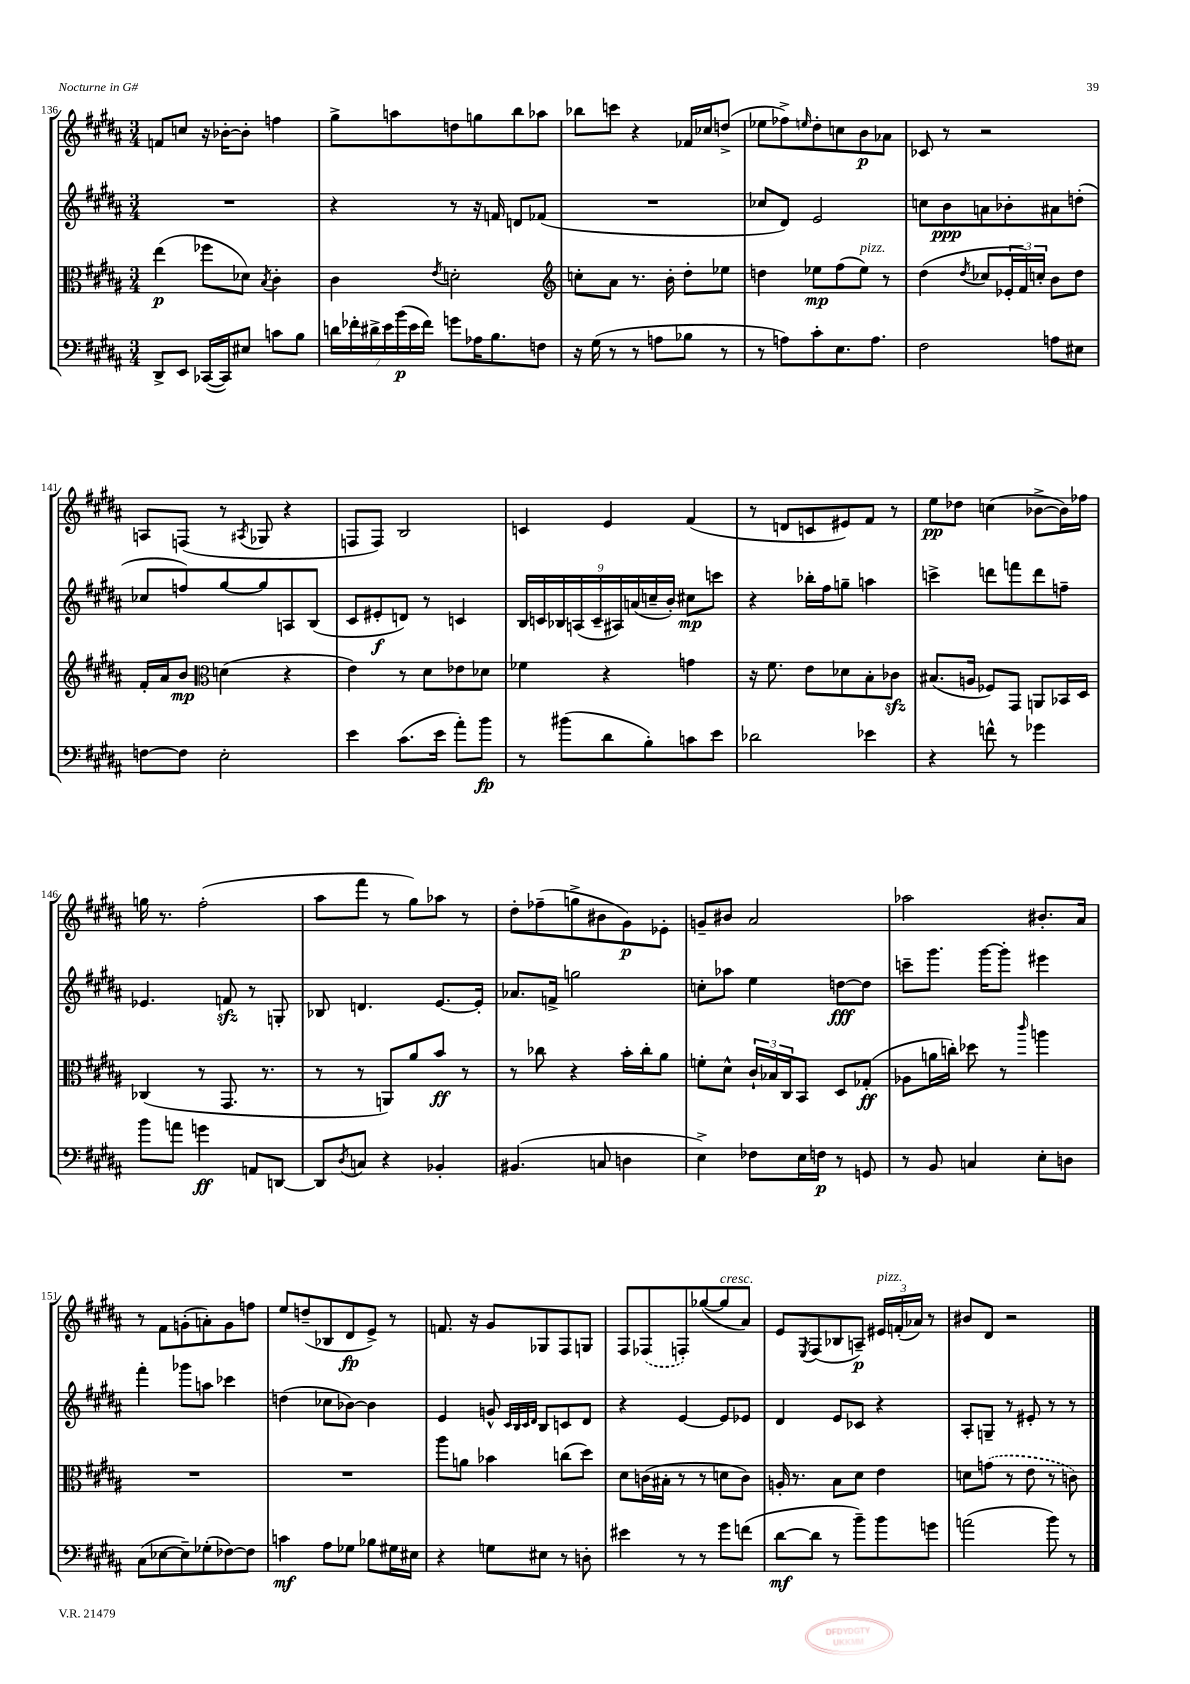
<<
\new StaffGroup <<
\new Staff = "s0" {
    \clef treble \key b \major \numericTimeSignature \time 3/4
    f'8 c''8 r16 bes'16~-. bes'8-. f''4 |
    gis''8-> a''8 d''8 g''8 b''8 aes''8 |
    bes''8 c'''8 r4 fes'16 ces''16 d''8->( |
    ees''8 fes''8->) \grace { e''16 } dis''8-. c''8 b'8\p aes'8 |
    ces'8 r8 r2 |
    a8 f8( r8 \acciaccatura { ais8 } ges8 r4 |
    f8 f8) b2 |
    c'4 e'4 fis'4( |
    r8 d'8 c'8 eis'8) fis'8 r8 |
    e''8\pp des''8 c''4( bes'8~-> bes'16) fes''16 |
    g''16 r8. fis''2-.( |
    ais''8 fis'''8 r8 gis''8) aes''8 r8 |
    dis''8-. fes''8--( g''8-> bis'8 gis'8\p) ees'8-. |
    g'8-- bis'8 ais'2 |
    aes''2 bis'8.-. ais'16 |
    r8 fis'8 g'8-.( a'8-.) g'8 f''8 |
    e''8 d''8--( bes8 dis'8\fp e'8->) r8 |
    f'8. r16 gis'8 ges8 fis8 g8 |
    fis8 \once \slurDashed fes8( f8-.) ges''8~( ges''8^\markup { \italic "cresc." } ais'8) |
    e'8 \acciaccatura { e8 } fis8( bes8 a8--\p) \tuplet 3/2 { eis'16^\markup { \italic "pizz." } f'16-.( aes'16) } r8 |
    bis'8 dis'8 r2 \bar "|." |
}
\new Staff = "s1" {
    \clef treble \key b \major \numericTimeSignature \time 3/4
    R2. |
    r4 r8 r16 f'16 d'8 fes'8( |
    R2. |
    ces''8 dis'8) e'2 |
    c''8 b'8\ppp a'8 bes'8-. ais'8 d''8-.( |
    ces''8 f''8) gis''8~ gis''8 a8 b8( |
    cis'8 eis'8-.\f d'8) r8 c'4 |
    \tuplet 9/8 { b16 c'16 bes16 a16( c'16-- ais16) a'16( c''16-- b'16-.) } cis''8\mp c'''8 |
    r4 bes''16-. fis''16 g''8-- a''4 |
    c'''4-> d'''8 f'''8 d'''8 f''8-- |
    ees'4. f'8\sfz r8 g8-. |
    bes8 d'4. e'8.~ e'16-. |
    aes'8. f'16-> g''2 |
    c''8-. aes''8 e''4 d''8~\fff d''8 |
    c'''8-- gis'''8. gis'''16~ gis'''8-. eis'''4 |
    fis'''4-. ges'''8 a''8 ces'''4 |
    d''4( ces''8 bes'8~) bes'4 |
    e'4 g'8-^ \grace { cis'32 b32 cis'32 dis'32 } b8 c'8 dis'8 |
    r4 e'4~ e'8 ees'8 |
    dis'4 e'8 ces'8 r4 |
    ais8-. g8-- r8 eis'8-. r8 r8 \bar "|." |
}
\new Staff = "s2" {
    \clef alto \key b \major \numericTimeSignature \time 3/4
    e''4\p( fes''8 des'8) \acciaccatura { b8 } cis'4-. |
    cis'4 \acciaccatura { e'8 } d'2-. |
    \clef treble c''8-. ais'8 r8. b'16-. dis''8-. ees''8 |
    d''4 ees''8\mp fis''8( ees''8^\markup { \italic "pizz." }) r8 |
    dis''4( \acciaccatura { dis''8 } ces''8 \tuplet 3/2 { ees'16-. fis'16) c''16-. } b'8 dis''8 |
    fis'16-. ais'16 b'8\mp \clef alto d'4( r4 |
    e'4) r8 dis'8 ees'8 des'8 |
    fes'4 r4 g'4 |
    r16 fis'8. e'8 des'8 b8-. ces'8\sfz |
    bis8.( a16 fes8) gis,8 a,8 bes,16 dis16 |
    ces4( r8 gis,8. r8. |
    r8 r8 a,8) ais'8 b'8\ff r8 |
    r8 ces''8 r4 b'16-. ces''16-. ais'8 |
    f'8-. dis'8-^ \tuplet 3/2 { cis'16-! bes16 cis16 } b,8 dis8 ges8-.\ff( |
    aes8 a'16 c''16-.) des''8 r8 \grace { cis'''16 } a''4 |
    R2. |
    R2. |
    ais''8 a'8 bes'4 c''8( dis''8) |
    dis'8 c'16( bis16-. r8 r8 d'8 c'8) |
    a16-. r8. b8 dis'8 e'4 |
    d'8 \once \slurDashed g'8( r8 e'8 r8 c'8) \bar "|." |
}
\new Staff = "s3" {
    \clef bass \key b \major \numericTimeSignature \time 3/4
    dis,8-> e,8 ces,16~( ces,16) eis8 c'8 b8 |
    \tuplet 7/4 { d'16 fes'16-. dis'16-> e'16 b'16\p( e'16 fes'16) } g'8 aes16 b8. f8 |
    r16 gis16( r8 r8 a8 bes8 r8 |
    r8 a8) cis'8-. e8. a8. |
    fis2 a8 eis8 |
    f8~ f8 e2-. |
    e'4 cis'8.( e'16 ais'8-.) b'8\fp |
    r8 bis'8( dis'8 b8-.) c'8 e'8 |
    des'2 ees'4 |
    r4 f'8-^ r8 ges'4 |
    b'8 a'8 g'4\ff a,8 d,8~ |
    d,8 \acciaccatura { dis8 } c8 r4 bes,4-. |
    bis,4.( c8 d4 |
    e4->) fes8 e16 f16\p r8 g,8 |
    r8 b,8 c4 e8-. d8 |
    cis8( ees8~ ees8--) ges8-.( fes8~) fes8 |
    c'4\mf ais8 ges8 bes8 gis16 eis16 |
    r4 g8 eis8 r8 d8-. |
    eis'4 r8 r8 gis'8 f'8( |
    dis'8~\mf dis'8 r8 b'8--) b'8 g'8 |
    a'2( b'8) r8 \bar "|." |
}
>>
>>
\layout { \context { \Score currentBarNumber = #136 } }
